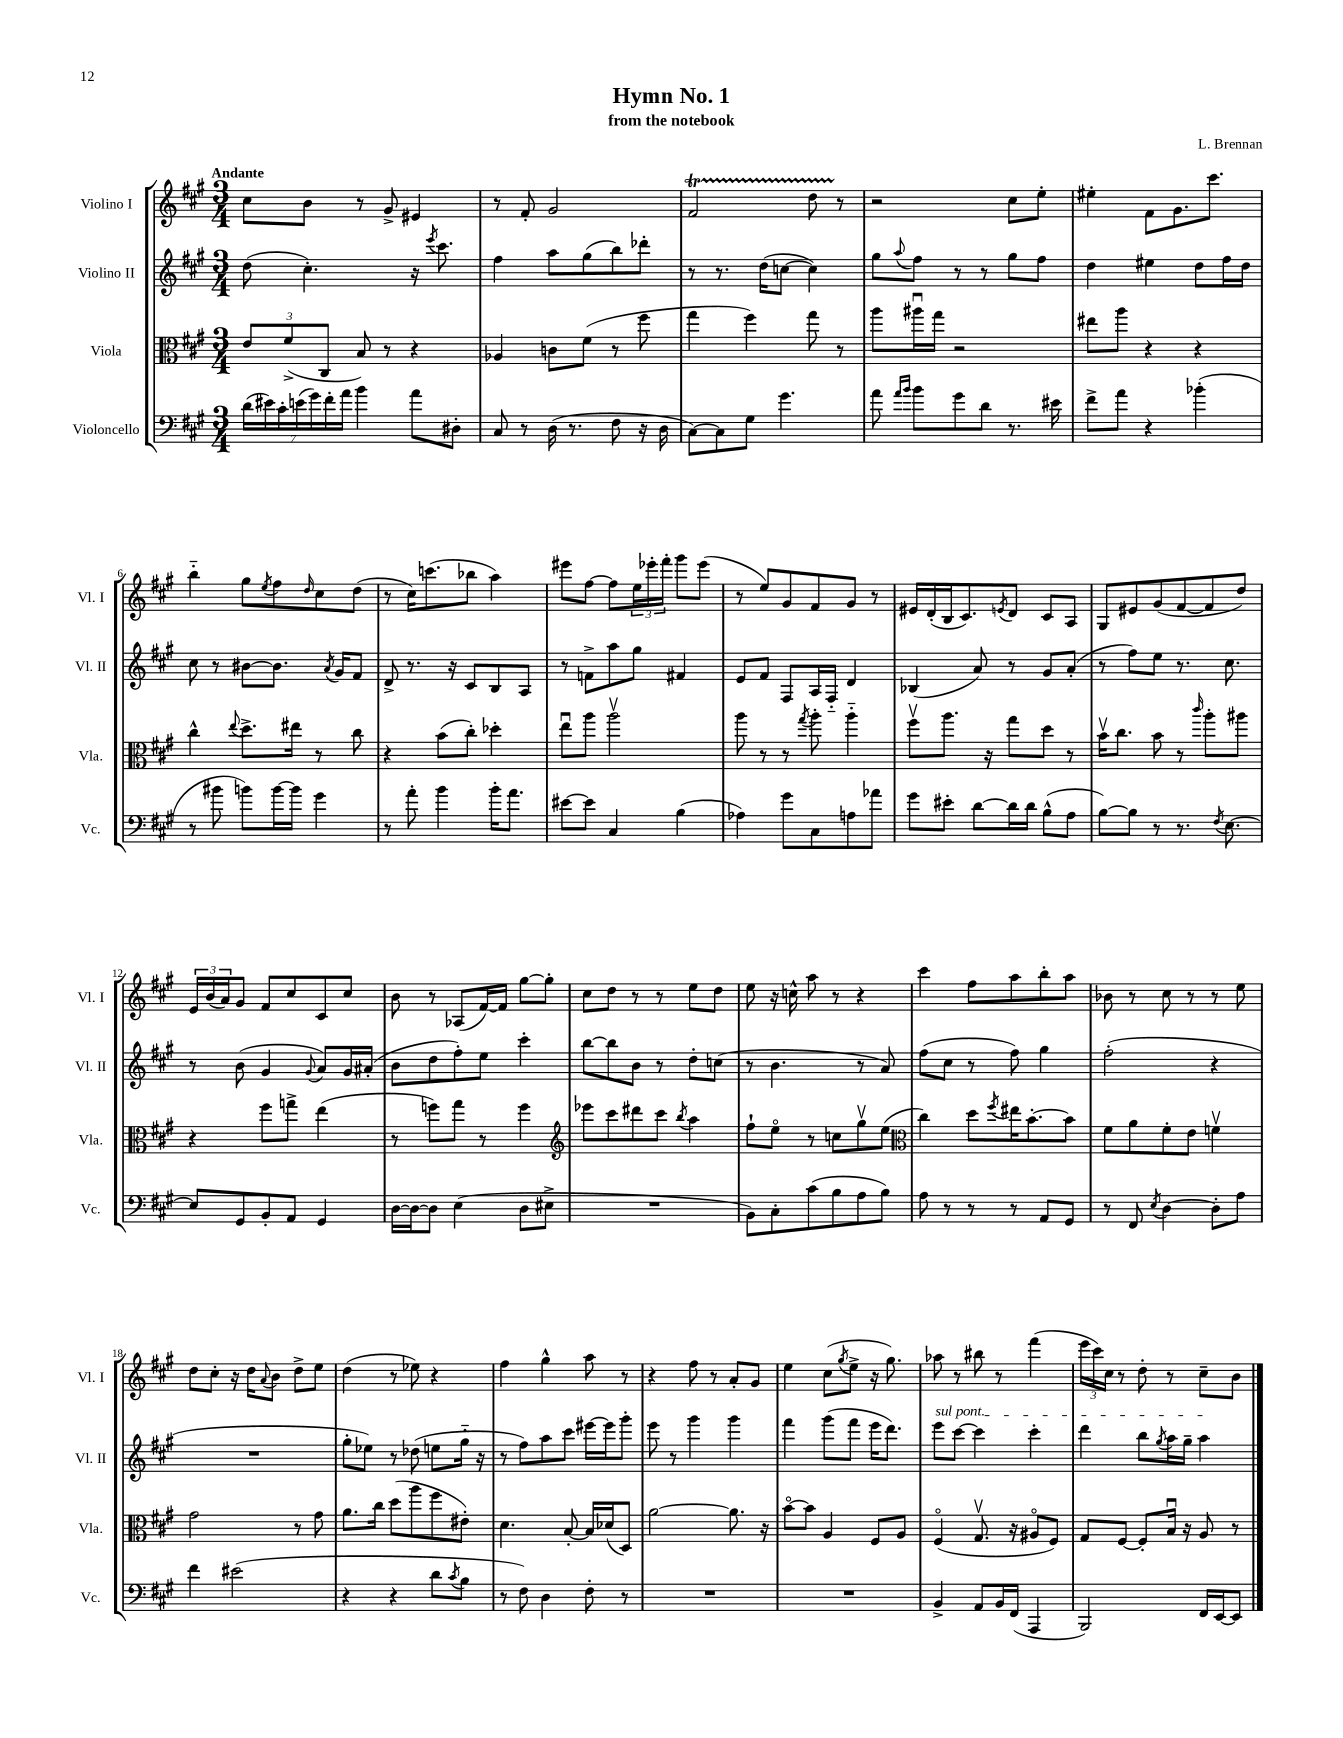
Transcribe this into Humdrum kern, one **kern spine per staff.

**kern	**kern	**kern	**kern
*staff4	*staff3	*staff2	*staff1
*clefF4	*clefC3	*clefG2	*clefG2
*k[f#c#g#]	*k[f#c#g#]	*k[f#c#g#]	*k[f#c#g#]
*M3/4	*M3/4	*M3/4	*M3/4
(28d	12e	(8dd	8cc#
28e#)	.	.	.
28c#'	.	.	.
.	(12f#^	.	.
(28e	.	.	.
.	.	4.cc#')	8b
28g#)	.	.	.
.	12C#	.	.
28f#'	.	.	.
28a	.	.	.
4b	8B)	.	8r
.	8r	.	8g#^
8a	4r	16r	4e#
.	.	8qeee	.
.	.	8.ccc#	.
8D#'	.	.	.
=	=	=	=
8C#	4A-	4ff#	8r
8r	.	.	8f#'
(16D	8c	8aa	2g#
8.r	.	.	.
.	(8f#	(8gg#	.
8F#	8r	8bb)	.
16r	8ff#	8ddd-'	.
16D	.	.	.
=	=	=	=
[8C#)	4gg#	8r	2f#
8C#]	.	8.r	.
8G#	4ff#)	.	.
.	.	(16dd	.
4.g#	.	[8cc	.
.	8gg#	4cc])	8dd
.	8r	.	8r
=	=	=	=
8a	8aa	8gg#	2r
16qqa	.	.	.
16qqb	.	8qqaa	.
8b	16aa#u	8ff#	.
.	16gg#	.	.
8g#	2r	8r	.
8d	.	8r	.
8.r	.	8gg#	8cc#
.	.	8ff#	8ee'
16e#	.	.	.
=	=	=	=
8f#^	8ee#	4dd	4ee#'
8a	8aa	.	.
4r	4r	4ee#	8f#
.	.	.	8.g#
(4b-'	4r	8dd	.
.	.	.	8.ccc#
.	.	16ff#	.
.	.	16dd	.
=	=	=	=
8r	4cc#^^	8cc#	4bb'~
8b#	.	8r	.
.	8qqee	.	.
8b)	8.dd^	[8b#	8gg#
.	.	.	8qee
[16b	.	8.b#]	8ff#
16b]	16ee#	.	.
.	.	.	16qqdd
4g#	8r	.	8cc#
.	.	8qa	.
.	.	16g#	.
.	8cc#	8f#	(8dd
=	=	=	=
8r	4r	8d^	8r
8a'	.	8.r	16cc#)
.	.	.	(8.ccc
4b	(8b	.	.
.	.	16r	.
.	8cc#')	8c#	8bb-
16b'	4dd-'	8B	4aa)
8.a	.	.	.
.	.	8A	.
=	=	=	=
[8e#	8eeu	8r	8eee#
8e#]	8aa	8f^	[8ff#
4C#	2aav	8aa	8ff#]
.	.	8gg#	24ee
.	.	.	24eee-'
.	.	.	24fff#'
(4B	.	4f#	8ggg#
.	.	.	(8eee-
=	=	=	=
4A-)	8aa	8e	8r
.	8r	8f#	8ee)
8g#	8r	8F#	8g#
.	8qgg#	.	.
8C#	8aa'	16A	8f#
.	.	16F#'~	.
8A	4aa'~	4d	8g#
8a-	.	.	8r
=	=	=	=
8g#	8ff#v	(4B-	16e#
.	.	.	(16d'
8e#'	8.aa	.	16B
.	.	.	8.c#)
[8d	.	8a)	.
.	16r	.	.
.	.	.	8qe
16d]	8gg#	8r	8d
16d	.	.	.
(8B^^	8dd	8g#	8c#
8A	8r	(8a'	8A
=	=	=	=
[8B)	16bv	8r	8G#
.	8.cc#	.	.
8B]	.	8ff#)	8e#
8r	8b	8ee	(8g#
8.r	8r	8.r	[8f#
.	16qqccc#	.	.
.	8aa'	.	8f#]
8qF#	.	.	.
[8.E	.	8.cc#	.
.	8aa#	.	8dd)
=	=	=	=
8E]	4r	8r	24e
.	.	.	(24b
.	.	.	24a)
8GG#	.	(8b	8g#
8BB'	8ff#	4g#	8f#
8AA	8gg^	.	8cc#
.	.	8qqg#	.
4GG#	(4ee	8a)	8c#
.	.	16g#	8cc#
.	.	(16a#'	.
=	=	=	=
[16D	8r	8b	8b
16D_	.	.	.
8D]	8ff)	8dd	8r
(4E	8gg#	8ff#')	(8A-
.	8r	8ee	[16f#)
.	.	.	16f#]
8D	4ff	4ccc#'	[8gg#
8E#^	.	.	8gg#']
=	=	=	=
*	*clefG2	*	*
2.r	8eee-	[8bb	8cc#
.	8ccc#	8bb]	8dd
.	8ddd#	8b	8r
.	8ccc#	8r	8r
.	8qbb	.	.
.	4aa	8dd'	8ee
.	.	(8cc	8dd
=	=	=	=
8BB)	8ff#`	8r	8ee
8C#'	8eeo	4.b	16r
.	.	.	16cc^^
(8c#	8r	.	8aa
8B	8cc	.	8r
8A	8gg#v	8r	4r
8B)	(8ee	8a)	.
=	=	=	=
*	*clefC3	*	*
8A	4cc#)	(8ff#	4ccc#
8r	.	8cc#	.
8r	8dd	8r	8ff#
.	8qff#	.	.
8r	16ee#	8ff#)	8aa
.	[8.b'	.	.
8AA	.	4gg#	8bb'
8GG#	8b]	.	8aa
=	=	=	=
8r	8f#	(2ff#'	8b-
8FF#	8a	.	8r
8qE	.	.	.
[4D	8f#'	.	8cc#
.	8e	.	8r
8D']	4fv	4r	8r
8A	.	.	8ee
=	=	=	=
4f#	2g#	2.r	8dd
.	.	.	8cc#'
(2e#	.	.	16r
.	.	.	16dd
.	.	.	8qqa
.	.	.	8b
.	8r	.	8dd^
.	8g#	.	8ee
=	=	=	=
4r	8.a	8gg#'	(4dd
.	.	8ee-)	.
.	16cc#	.	.
4r	(8dd	8r	8r
.	8aa	(8dd-	8ee-)
8d	8ff#	8ee	4r
8qc#	.	.	.
8B	8e#')	16gg#'~	.
.	.	16r	.
=	=	=	=
8r	4.d	8r	4ff#
8F#)	.	8ff#)	.
4D	.	8aa	4gg#^^
.	[8B'	8ccc#	.
8F#'	16B]	[16eee#	8aa
.	(16d-	16eee#]	.
8r	8D)	8ggg#'	8r
=	=	=	=
2.r	[2a	8eee	4r
.	.	8r	.
.	.	4ggg#	8ff#
.	.	.	8r
.	8.a]	4ggg#	8a'
.	.	.	8g#
.	16r	.	.
=	=	=	=
2.r	[8bo	4fff#	4ee
.	8b]	.	.
.	4A	(8ggg#	(8cc#
.	.	.	8qgg#
.	.	8fff#	8ee^
.	8F#	16eee	16r
.	.	8.ddd)	8.gg#)
.	8A	.	.
=	=	=	=
4BB^	(4F#o	8eee	8aa-
.	.	[8ccc#	8r
8AA	8.G#v	4ccc#]	8bb#
16BB	.	.	8r
(16FF#	16r	.	.
4AAA	8A#o	4ccc#'	(4fff#
.	8F#)	.	.
=	=	=	=
2BBB)	8G#	4ddd	24eee
.	.	.	24ccc#)
.	.	.	24cc#
.	[8F#	.	8r
.	8F#']	8bb	8dd'
.	.	8qgg#	.
.	16Bu	16aa	8r
.	16r	16gg#~	.
16FF#	8A	4aa	8cc#~
[16EE	.	.	.
8EE]	8r	.	8b
==	==	==	==
*-	*-	*-	*-
